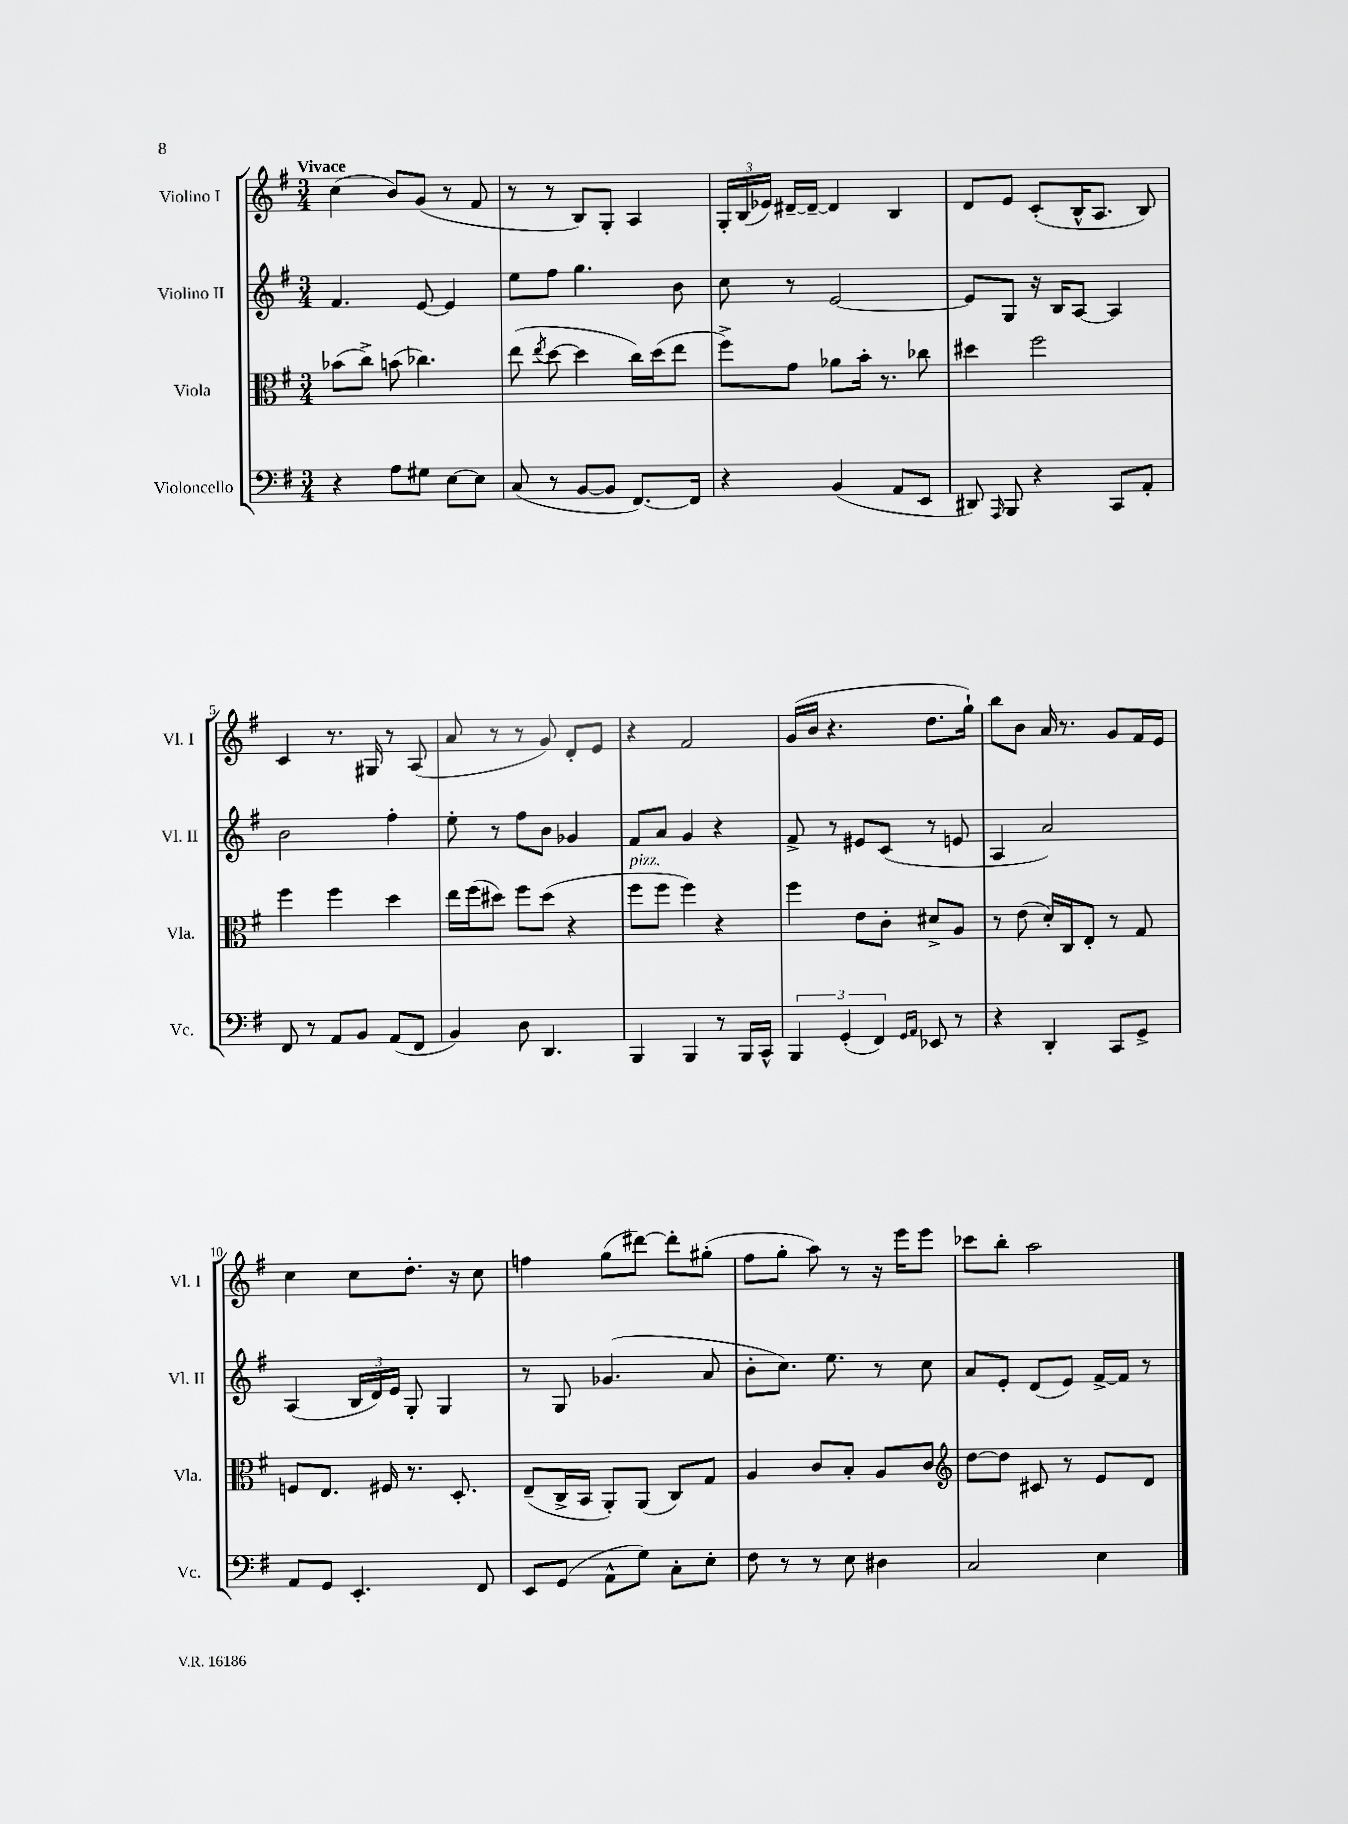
<<
\new StaffGroup <<
\new Staff = "s0" \with { instrumentName = "Violino I" shortInstrumentName = "Vl. I" } {
    \clef treble \key g \major \numericTimeSignature \time 3/4 \tempo "Vivace"
    \autoBeamOff c''4( b'8[) g'8]( r8 fis'8 |
    r8 r8 b8[) g8]-. a4 |
    \tuplet 3/2 { g16[-. b16( ees'16]) } dis'16[~-- dis'16]~-- dis'4 b4 |
    d'8[ e'8] c'8[-.( b16-^ a8.] b8) |
    c'4 r8. gis16 r8 a8( |
    a'8 r8 r8 g'8) d'8[-. e'8] |
    r4 fis'2 |
    g'16[( b'16] r4. d''8.[ g''16]-!) |
    b''8[ b'8] a'16 r8. g'8[ fis'16 e'16] |
    c''4 c''8[ d''8.]-. r16 c''8 |
    f''4 g''8[( dis'''8]~) dis'''8[-. gis''8]-.( |
    fis''8[ g''8]-. a''8) r8 r16 e'''16[ e'''8] |
    ces'''8[ b''8]-. a''2 \bar "|." |
}
\new Staff = "s1" \with { instrumentName = "Violino II" shortInstrumentName = "Vl. II" } {
    \clef treble \key g \major \numericTimeSignature \time 3/4
    \autoBeamOff fis'4. e'8~ e'4 |
    e''8[ fis''8] g''4. b'8 |
    c''8 r8 e'2~ |
    e'8[ g8] r16 b16[ a8]~ a4 |
    b'2 fis''4-. |
    e''8-. r8 fis''8[ b'8] ges'4 |
    fis'8[ a'8] g'4 r4 |
    fis'8-> r8 eis'8[ c'8]( r8 e'8 |
    a4 a'2) |
    a4( \tuplet 3/2 { b16[ d'16) e'16] } g8-. g4 |
    r8 g8 ges'4.( a'8 |
    b'8[-. c''8.]) e''8. r8 c''8 |
    a'8[ e'8]-. d'8[( e'8]) fis'16[~-> fis'16] r8 \bar "|." |
}
\new Staff = "s2" \with { instrumentName = "Viola" shortInstrumentName = "Vla." } {
    \clef alto \key g \major \numericTimeSignature \time 3/4
    \autoBeamOff bes'8[( c''8]->) b'8( ces''4.) |
    e''8( \acciaccatura { e''8 } d''8~ d''4 c''16[) d''16( e''8] |
    fis''8[->) g'8] aes'8[ b'16]-. r8. ces''8 |
    dis''4 fis''2 |
    fis''4 fis''4 d''4 |
    e''16[ fis''16( dis''8]) fis''8[ dis''8]( r4 |
    fis''8[^\markup { \italic "pizz." } fis''8] fis''4) r4 |
    fis''4 e'8[ c'8]-. dis'8[-> a8] |
    r8 e'8( d'16[-.) c16 e8]-. r8 g8 |
    f8[ e8.] fis16 r8. d8.-. |
    e8[--( c16-> b,16] a,8[-.) a,8]( c8[) g8] |
    a4 c'8[ b8]-. a8[ c'8] |
    \clef treble d''8[~ d''8] cis'8 r8 e'8[ d'8] \bar "|." |
}
\new Staff = "s3" \with { instrumentName = "Violoncello" shortInstrumentName = "Vc." } {
    \clef bass \key g \major \numericTimeSignature \time 3/4
    \autoBeamOff r4 a8[ gis8] e8[~ e8] |
    c8( r8 b,8[~ b,8] fis,8.[~) fis,16] |
    r4 b,4( a,8[ e,8] |
    dis,8) \grace { a,,16 } b,,8 r4 c,8[ a,8]-. |
    fis,8 r8 a,8[ b,8] a,8[( fis,8] |
    b,4) d8 d,4. |
    b,,4 b,,4 r8 b,,16[ c,16]-^ |
    \tuplet 3/2 { b,,4 g,4-.( fis,4) } \grace { g,16[ a,16] } ees,8 r8 |
    r4 d,4-. c,8[ g,8]-> |
    a,8[ g,8] e,4.-. fis,8 |
    e,8[ g,8]( a,8[-^ g8]) c8[-. e8]-. |
    fis8 r8 r8 e8 dis4 |
    c2 e4 \bar "|." |
}
>>
>>
